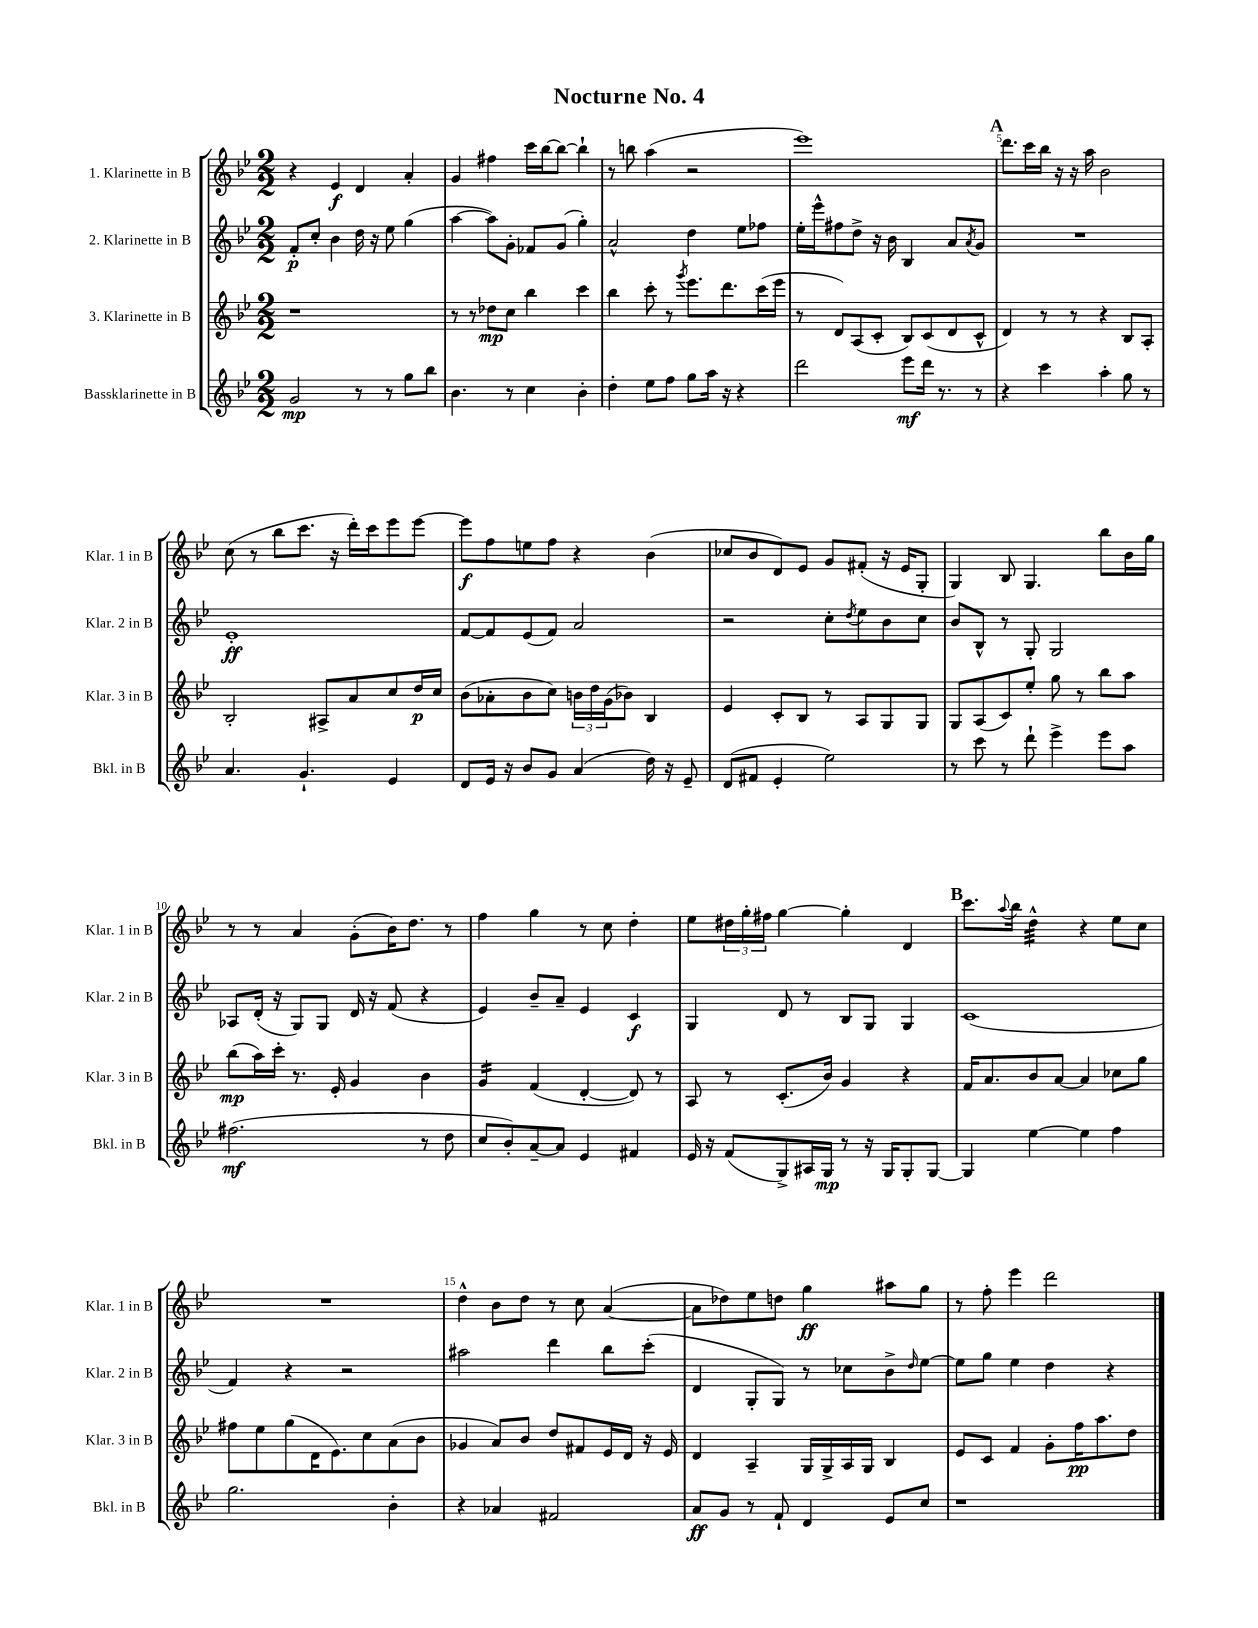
\header { title = "Nocturne No. 4" }
<<
\new StaffGroup <<
\new Staff = "s0" \with { instrumentName = "1. Klarinette in B" shortInstrumentName = "Klar. 1 in B" } {
    \clef treble \key bes \major \numericTimeSignature \time 2/2
    r4 ees'4\f d'4 a'4-. |
    g'4 fis''4 c'''16 bes''16~ bes''8~ bes''4-! |
    r8 b''8 a''4( r2 |
    ees'''1) |
    \mark \markup { \bold "A" } d'''8. c'''16 bes''16 r16 r16 a''16 bes'2 |
    c''8( r8 bes''8 c'''8. r16 d'''16-.) c'''16 ees'''8 ees'''8~ |
    ees'''8\f f''8 e''8 f''8 r4 bes'4( |
    ces''8 bes'8 d'8) ees'8 g'8 fis'8-.( r16 ees'16 g8-. |
    g4) bes8 g4. bes''8 bes'16 g''16 |
    r8 r8 a'4 g'8-.( bes'16) d''8. r8 |
    f''4 g''4 r8 c''8 d''4-. |
    ees''8 \tuplet 3/2 { dis''16 g''16-. fis''16 } g''4~ g''4-. d'4 |
    \mark \markup { \bold "B" } c'''8. \appoggiatura { a''8 } bes''16 d''4:32-^ r4 ees''8 c''8 |
    R1 |
    d''4-^ bes'8 d''8 r8 c''8 a'4~( |
    a'8 des''8) ees''8 d''8 g''4\ff ais''8 g''8 |
    r8 f''8-. ees'''4 d'''2 \bar "|." |
}
\new Staff = "s1" \with { instrumentName = "2. Klarinette in B" shortInstrumentName = "Klar. 2 in B" } {
    \clef treble \key bes \major \numericTimeSignature \time 2/2
    f'8-.\p c''8-. bes'4 d''16 r16 ees''8 g''4( |
    a''4~ a''8) g'8-. fes'8 g'8( g''4-.) |
    a'2-^ d''4 ees''8 fes''8 |
    ees''16-. ees'''16-^ fis''8 d''8-> r16 bes'16 bes4 a'8 \acciaccatura { a'8 } g'8 |
    \mark \markup { \bold "A" } R1 |
    ees'1-.\ff |
    f'8~ f'8 ees'8( f'8) a'2 |
    r2 c''8-. \acciaccatura { d''8 } ees''8 bes'8 c''8 |
    bes'8 bes8-^ r8 g8-. g2 |
    aes8 d'16-.( r16 g8) g8 d'16 r16 f'8( r4 |
    ees'4) bes'8-- a'8-- ees'4 c'4\f |
    g4 d'8 r8 bes8 g8 g4 |
    \mark \markup { \bold "B" } c'1( |
    f'4) r4 r2 |
    ais''2 d'''4 bes''8 c'''8-.( |
    d'4 g8-. g8) r8 ces''8 bes'8-> \grace { d''16 } ees''8~ |
    ees''8 g''8 ees''4 d''4 r4 \bar "|." |
}
\new Staff = "s2" \with { instrumentName = "3. Klarinette in B" shortInstrumentName = "Klar. 3 in B" } {
    \clef treble \key bes \major \numericTimeSignature \time 2/2
    r1 |
    r8 r8 des''8\mp c''8 bes''4 c'''4 |
    bes''4 c'''8-. r8 \acciaccatura { g'''8 } ees'''8. d'''8. c'''16( ees'''16 |
    r8 d'8) a8( c'8-. bes8) c'8( d'8 c'8-^ |
    \mark \markup { \bold "A" } d'4) r8 r8 r4 bes8 a8-. |
    bes2-. ais8-> a'8 c''8 d''16\p c''16 |
    bes'8( aes'8-. bes'8 c''8) \tuplet 3/2 { b'16 d''16 g'16( } bes'8) bes4 |
    ees'4 c'8-. bes8 r8 a8 g8 g8 |
    g8 a8( c'8) ees''8-. g''8 r8 bes''8 a''8 |
    bes''8\mp( a''16) c'''16-. r8. ees'16-. g'4 bes'4 |
    g'4:16 f'4( d'4~-. d'8) r8 |
    a8 r8 c'8.-.( bes'16) g'4 r4 |
    \mark \markup { \bold "B" } f'16 a'8. bes'8 a'8~ a'4 ces''8 g''8 |
    fis''8 ees''8 g''8( d'16 ees'8.) c''8 a'8( bes'8 |
    ges'4 a'8) bes'8 d''8 fis'8 ees'16 d'16 r16 ees'16 |
    d'4 a4-- g16 g16-> a16 g16 bes4 |
    ees'8 c'8 f'4 g'8-. f''16\pp a''8. d''8 \bar "|." |
}
\new Staff = "s3" \with { instrumentName = "Bassklarinette in B" shortInstrumentName = "Bkl. in B" } {
    \clef treble \key bes \major \numericTimeSignature \time 2/2
    g'2\mp r8 r8 g''8 bes''8 |
    bes'4. r8 c''4 bes'4-. |
    d''4-. ees''8 f''8 g''8 a''16 r16 r4 |
    d'''2 ees'''8\mf d'''16 r8. r8 |
    \mark \markup { \bold "A" } r4 c'''4 a''4-. g''8 r8 |
    a'4. g'4.-! ees'4 |
    d'8 ees'16 r16 bes'8 g'8 a'4( d''16) r16 ees'8-- |
    d'8( fis'8 ees'4-. ees''2) |
    r8 c'''8 r8 d'''8-! ees'''4-> ees'''8 a''8 |
    fis''2.\mf( r8 d''8 |
    c''8 bes'8-.) a'8~-- a'8 ees'4 fis'4 |
    ees'16 r16 f'8( g8->) ais16 g16\mp r8 r16 g16 g8-. g8~ |
    \mark \markup { \bold "B" } g4 ees''4~ ees''4 f''4 |
    g''2. bes'4-. |
    r4 aes'4 fis'2 |
    a'8\ff g'8 r8 f'8-! d'4 ees'8 c''8 |
    r1 \bar "|." |
}
>>
>>
\layout { \context { \Score \override BarNumber.break-visibility = ##(#f #t #t) barNumberVisibility = #(every-nth-bar-number-visible 5) } }
